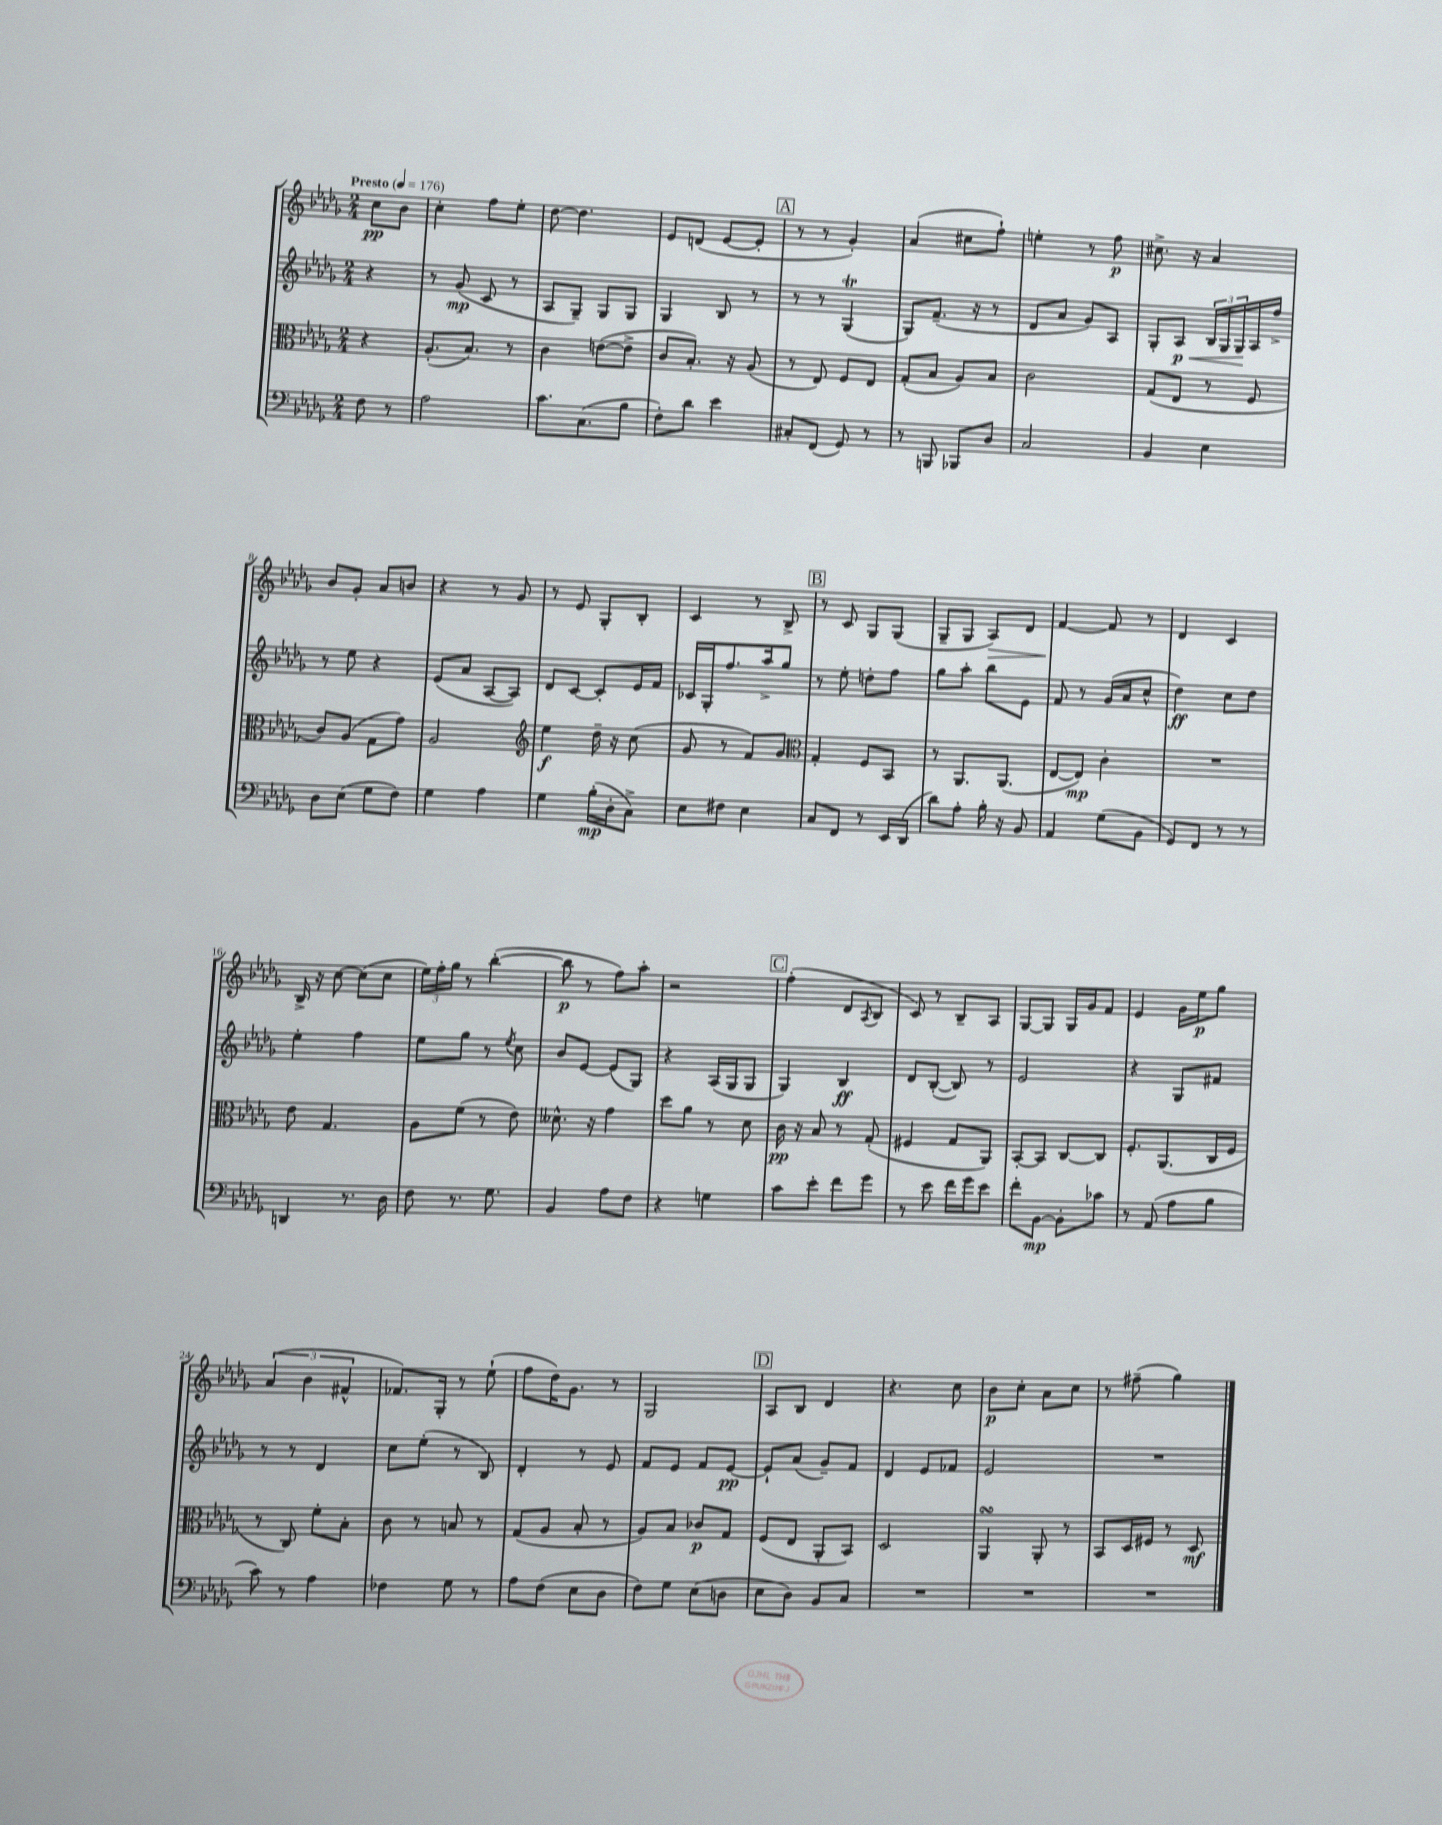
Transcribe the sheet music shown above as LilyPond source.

<<
\new StaffGroup <<
\new Staff = "s0" {
    \clef treble \key des \major \numericTimeSignature \time 2/4 \partial 4 \tempo "Presto" 4 = 176
    c''8\pp bes'8 |
    c''4-. f''8 ees''8-. |
    des''8~ des''4. |
    ees'8 d'8( ees'8~ ees'8-. |
    \mark \markup { \box "A" } r8 r8 ges'4-.) |
    aes'4( cis''8 f''8-!) |
    e''4-. r8 f''8\p |
    cis''8.-> r16 aes'4 |
    bes'8 ges'8-. aes'8 b'8 |
    r4 r8 ges'8 |
    r8 ees'8 ges8-. bes8-. |
    c'4 r8 bes8-> |
    \mark \markup { \box "B" } r8 c'8 ges8 ges8( |
    ges8-- ges8 aes8\>) des'8 |
    f'4~\! f'8 r8 |
    des'4 c'4 |
    bes16-> r16 c''8~ c''8( c''8 |
    \tuplet 3/2 { ees''16) f''16-. ges''16 } r8 bes''4~-.( |
    bes''8\p r8 f''8) aes''8-. |
    r2 |
    \mark \markup { \box "C" } f''4-.( des'8 \acciaccatura { aes8 } bes8 |
    c'8) r8 bes8-- aes8 |
    ges8~ ges8 ges16 ges'16 f'8 |
    ees'4 ges'16 ees''16\p ges''8 |
    \tuplet 3/2 { aes'4( bes'4 fis'4-^ } |
    fes'8.) ges16-. r8 ees''8-!( |
    f''8 des''16) ges'8. r8 |
    ges2 |
    \mark \markup { \box "D" } aes8 bes8 des'4 |
    r4. c''8 |
    bes'8\p c''8-. aes'8 c''8 |
    r8 fis''8--( ges''4) \bar "|." |
}
\new Staff = "s1" {
    \clef treble \key des \major \numericTimeSignature \time 2/4 \partial 4
    r4 |
    r8 ges'8\mp( c'8 r8 |
    aes8 ges8--) ges8 ges8 |
    ges4 bes8 r8 |
    \mark \markup { \box "A" } r8 r8 ges4\trill( |
    ges8) f'8.--( r16 r8 |
    des'8 aes'8 ges'8) aes8 |
    ges8-. aes8\p\< \tuplet 3/2 { bes16 ges16 ges16\! } aes16 f''16-> |
    r8 ees''8 r4 |
    ees'8( aes'8 aes8~ aes8) |
    des'8 c'8~ c'8-. ees'16 f'16 |
    ces'16 ges16-. f''8. aes''16-> ges''8 |
    \mark \markup { \box "B" } r8 ees''8-. d''8-. f''8 |
    ges''8 aes''8-. bes''8 ees'8 |
    f'8 r8 ges'16( aes'16 c''8-^ |
    des''4\ff) c''8 des''8 |
    ees''4-. f''4 |
    ees''8 ges''8 r8 \acciaccatura { ees''8 } c''8 |
    bes'8 ees'8~ ees'8( ges8) |
    r4 aes16( ges16 ges8 |
    \mark \markup { \box "C" } ges4) bes4\ff |
    des'8 bes8~-.( bes8) r8 |
    ees'2 |
    r4 ges8 fis'8 |
    r8 r8 des'4 |
    c''8 ees''8-.( r8 bes8) |
    des'4-. r8 ees'8 |
    f'8 ees'8 f'8 ees'8~\pp |
    \mark \markup { \box "D" } ees'8-! aes'8( ges'8--) f'8 |
    des'4 ees'8 fes'8 |
    ees'2 |
    R2 \bar "|." |
}
\new Staff = "s2" {
    \clef alto \key des \major \numericTimeSignature \time 2/4 \partial 4
    r4 |
    aes8.-.( bes8.) r8 |
    c'4 e'8~( e'8-> |
    c'8 bes8.-.) r16 aes8( |
    \mark \markup { \box "A" } r8 ees8) f8 ees8 |
    ges8-.( bes8 aes8) bes8 |
    c'2 |
    ges8( ees8 r8 f8 |
    c'8) aes8( ges8 ges'8) |
    aes2 |
    \clef treble ees''4\f des''16-- r16 c''8( |
    ges'8 r8 f'8) ges'8 |
    \mark \markup { \box "B" } \clef alto ges4-. f8 bes,8 |
    r8 aes,8. aes,8.( |
    ees8~ ees8\mp) c'4-. |
    R2 |
    ees'8 ges4. |
    aes8 f'8( r8 ees'8) |
    deses'8.-^ r16 ges'4 |
    des''8 aes'8 r8 des'8 |
    \mark \markup { \box "C" } c'16\pp r16 bes8 r8 ges8-.( |
    fis4 ges8 aes,8) |
    bes,8~-. bes,8 c8~ c8 |
    f8.-. aes,8.( c16 f16 |
    r8 c8) f'8-. bes8-. |
    c'8 r8 b8 r8 |
    ges8( aes8 bes8-. r8 |
    aes8) bes8 ces'8\p ges8 |
    \mark \markup { \box "D" } f8( ees8 aes,8-. bes,8) |
    des2 |
    aes,4\turn aes,8-. r8 |
    bes,8 des16 fis16 r8 des8\mf \bar "|." |
}
\new Staff = "s3" {
    \clef bass \key des \major \numericTimeSignature \time 2/4 \partial 4
    f8 r8 |
    aes2 |
    c'8. c8.( bes8 |
    f8-.) des'8 ees'4 |
    \mark \markup { \box "A" } cis8-. f,8( ges,8) r8 |
    r8 b,,8 bes,,8 des8 |
    c2 |
    bes,4 ees4 |
    des8 ees8( ges8 f8) |
    ges4 aes4 |
    ges4 bes16-.\mp( des16-. c8->) |
    ees8 fis8 ees4 |
    \mark \markup { \box "B" } c8 f,8 r8 ees,16 des,16( |
    des'8) aes8-. bes16-. r16 bes,8 |
    aes,4 ges8( bes,8 |
    ges,8) f,8 r8 r8 |
    d,4 r8. des16 |
    f8 r8. ges8. |
    bes,4 aes8 f8 |
    r4 g4 |
    \mark \markup { \box "C" } c'8 ees'8-. f'8 ges'8 |
    r8 ees'8 f'16 ges'16 ees'8 |
    f'8-. bes,8~\mp bes,8-. ces'8 |
    r8 aes,8( aes8 bes8 |
    c'8) r8 aes4 |
    fes4 ges8 r8 |
    aes8 f8( ees8 des8 |
    f8) ges8 ees8( d8 |
    \mark \markup { \box "D" } ees8 des8) bes,8 c8 |
    R2 |
    R2 |
    R2 \bar "|." |
}
>>
>>
